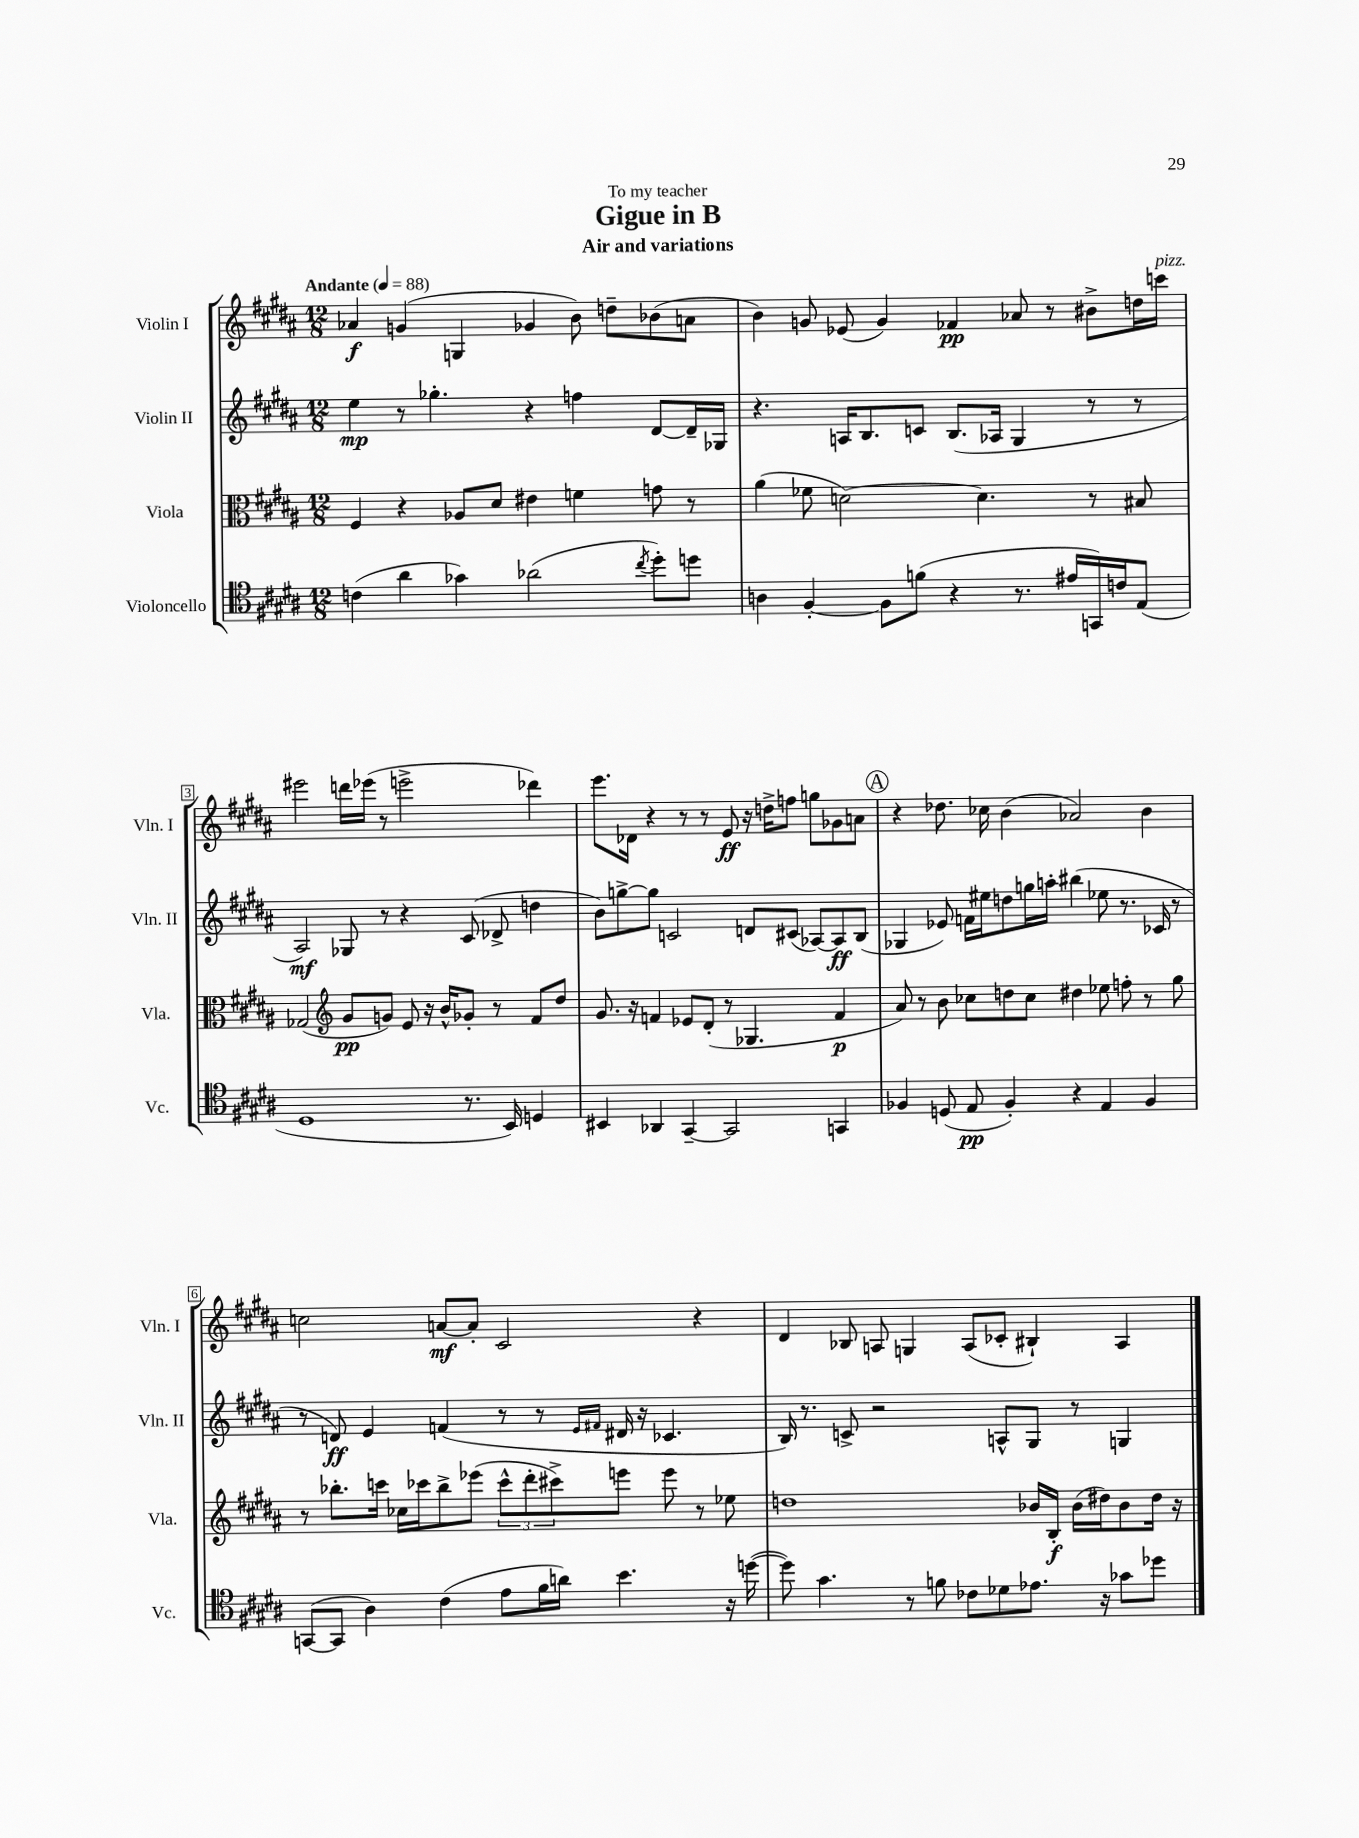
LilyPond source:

\header { title = "Gigue in B" subtitle = "Air and variations" dedication = "To my teacher" }
<<
\new StaffGroup <<
\new Staff = "s0" \with { instrumentName = "Violin I" shortInstrumentName = "Vln. I" } {
    \clef treble \key b \major \numericTimeSignature \time 12/8 \tempo "Andante" 4 = 88
    aes'4\f g'4( g4 ges'4 b'8) d''8-- bes'8( a'8 |
    b'4) g'8 ees'8( g'4) fes'4\pp aes'8 r8 bis'8-> d''16 c'''16^\markup { \italic "pizz." } |
    eis'''2 d'''16 ees'''16( r8 e'''2-> des'''4) |
    e'''8. des'16 r4 r8 r8 e'8\ff r16 d''16-> f''8 g''8 ges'8 a'8 |
    \mark \markup { \circle "A" } r4 des''8. ces''16 b'4( aes'2) b'4 |
    c''2 a'8~\mf a'8-. cis'2 r4 |
    dis'4 bes8 a8 g4 a8( ces'8-. bis4-!) a4 \bar "|." |
}
\new Staff = "s1" \with { instrumentName = "Violin II" shortInstrumentName = "Vln. II" } {
    \clef treble \key b \major \numericTimeSignature \time 12/8
    e''4\mp r8 ges''4.-. r4 f''4 dis'8~ dis'16-- ges16 |
    r4. a16 b8. c'8 b8.( aes16 gis4 r8 r8 |
    ais2\mf) ges8 r8 r4 cis'8( des'8-> d''4 |
    b'8) g''8~-> g''8 c'2 d'8 cis'8( aes8~) aes8\ff b8( |
    \mark \markup { \circle "A" } ges4 ees'8) f'16 eis''16 d''8 g''16 a''16-. bis''4( ees''8 r8. ces'16 r8 |
    r8 d'8\ff) e'4 f'4( r8 r8 \grace { e'16 fis'16 } dis'16 r16 ces'4. |
    b16) r8. c'8-> r2 a8-^ gis8 r8 g4 \bar "|." |
}
\new Staff = "s2" \with { instrumentName = "Viola" shortInstrumentName = "Vla." } {
    \clef alto \key b \major \numericTimeSignature \time 12/8
    fis4 r4 aes8 dis'8 eis'4 f'4 g'8 r8 |
    ais'4( fes'8 d'2~) d'4. r8 bis8 |
    ges2( \clef treble gis'8\pp g'8) e'8 r16 b'16-^ ges'8-. r8 fis'8 dis''8 |
    gis'8. r16 f'4 ees'8 dis'8-.( r8 ges4. f'4\p |
    \mark \markup { \circle "A" } ais'8) r8 b'8 ces''8 d''8 ces''8 dis''4 ees''8 f''8-. r8 gis''8 |
    r8 bes''8.-. c'''16 ces''16 ces'''16 bes''8-> ees'''8( \tuplet 3/2 { ces'''8-^ dis'''8-. cis'''8->) } e'''8 e'''8 r8 ees''8 |
    d''1 bes'16 b16-.\f bes'16( dis''16) bes'8 dis''16 r16 \bar "|." |
}
\new Staff = "s3" \with { instrumentName = "Violoncello" shortInstrumentName = "Vc." } {
    \clef tenor \key b \major \numericTimeSignature \time 12/8
    c'4( ais'4 ges'4) aes'2( \acciaccatura { cis''8 } dis''8-.) d''8 |
    a4 fis4~-. fis8 f'8( r4 r8. eis'16 g,16) c'16 e8( |
    dis1 r8. b,16) d4 |
    bis,4 aes,4 gis,4~-- gis,2 g,4 |
    \mark \markup { \circle "A" } fes4 d8( e8\pp fes4-.) r4 e4 fes4 |
    g,8~( g,8 ais4) cis'4( e'8 fis'16 a'16) b'4. r16 d''16~( |
    d''8) gis'4. r8 f'8 ces'8 des'8 ees'8. r16 ges'8 des''8 \bar "|." |
}
>>
>>
\layout { \context { \Score \override BarNumber.stencil = #(make-stencil-boxer 0.1 0.3 ly:text-interface::print) } }
